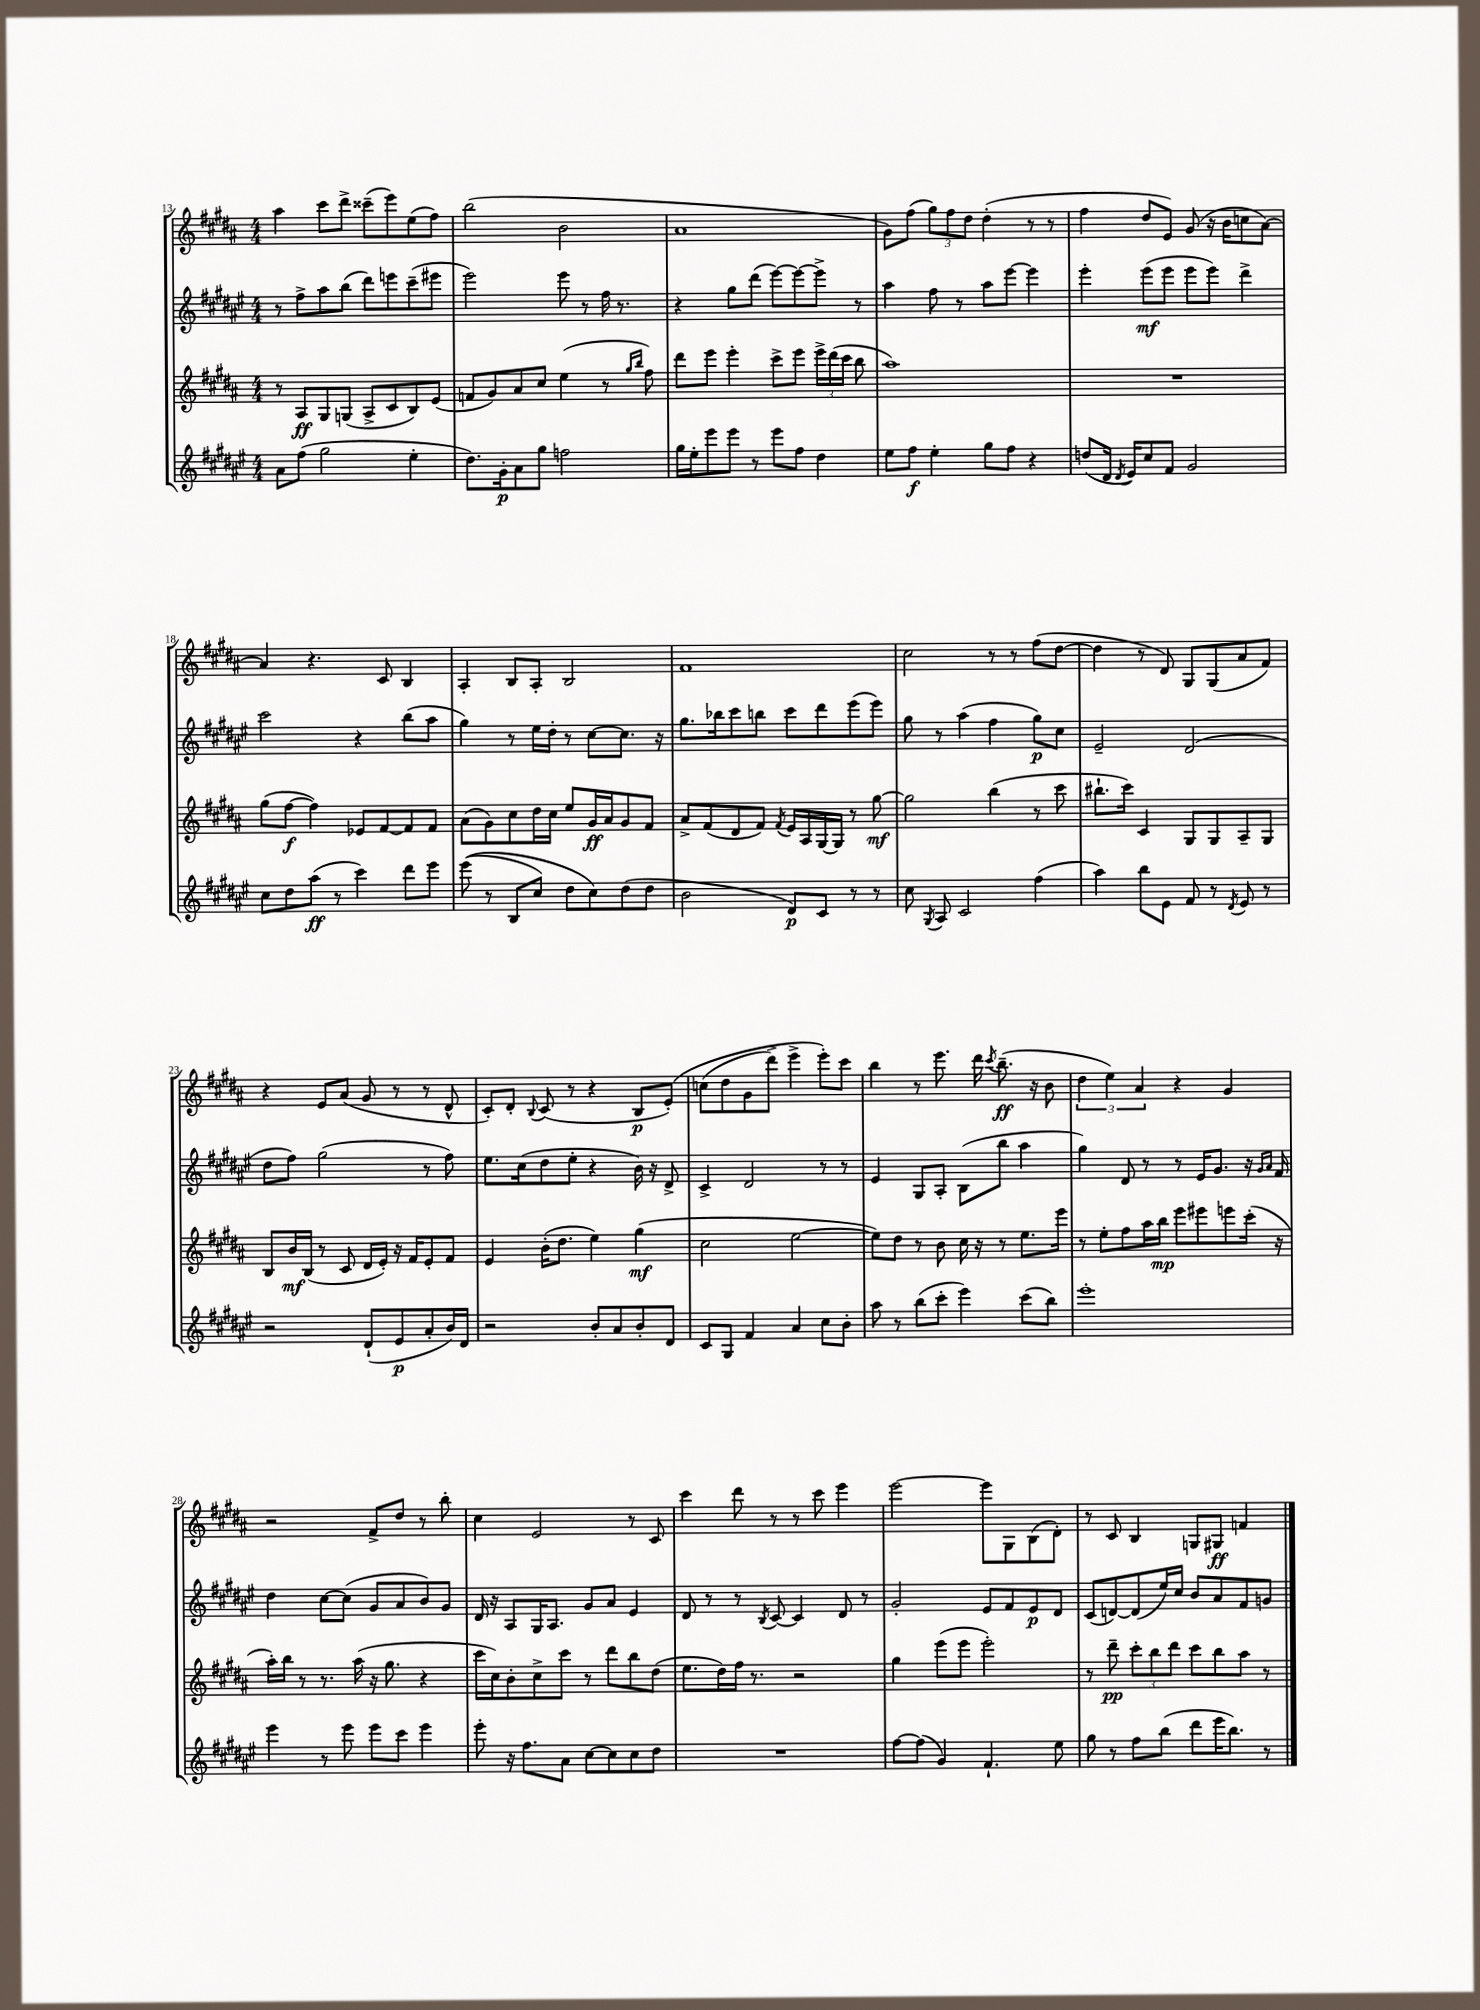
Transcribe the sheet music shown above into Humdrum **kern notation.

**kern	**kern	**kern	**kern
*staff4	*staff3	*staff2	*staff1
*clefG2	*clefG2	*clefG2	*clefG2
*k[f#c#g#d#a#e#]	*k[f#c#g#d#a#]	*k[f#c#g#d#a#e#]	*k[f#c#g#d#a#]
*M4/4	*M4/4	*M4/4	*M4/4
8a#	8r	8r	4aa#
(8ff#	8A#	8ff#^	.
2gg#	8G#	8aa#	8ccc#
.	(8G	(8bb	8ddd#^
.	8A#^	8ddd#)	(8ccc##~
.	8c#	8eee	8eee)
4ee#'	8B)	(8ccc#~	(8ee
.	(8e	8eee#	8ff#)
=	=	=	=
8.dd#)	8f	2eee#)	(2bb
.	8g#)	.	.
16g#'	.	.	.
8a#	8a#	.	.
8gg#	8cc#	.	.
2ff	(4ee	8eee#	2b
.	.	8r	.
.	8r	16ff#	.
.	.	8.r	.
.	16qqgg#	.	.
.	16qqbb	.	.
.	8ff#)	.	.
=	=	=	=
16gg#	8ddd#	4r	1a#
16ee#'	.	.	.
8eee#	8eee	.	.
8eee#	4eee'	8gg#	.
8r	.	(8ddd#	.
8eee#	8ccc#^	[8eee#)	.
8ff#	8eee	8eee#_	.
4dd#	24eee^	8eee#^]	.
.	(24ddd#	.	.
.	24ccc#	.	.
.	8bb	8r	.
=	=	=	=
8ee#	1aa#)	4aa#	8g#)
8ff#	.	.	(8ff#
4ee#'	.	8ff#	12gg#)
.	.	.	12ff#
.	.	8r	.
.	.	.	12dd#
8gg#	.	8aa#	(4dd#'
8ff#	.	[8eee#	.
4r	.	4eee#]	8r
.	.	.	8r
=	=	=	=
(8dd	1r	4eee#'	4ff#
16d#	.	.	.
8qd#	.	.	.
16e#)	.	.	.
8cc#	.	(8eee#	8dd#
8f#	.	8eee#	8e)
2g#	.	8eee#	(8g#
.	.	8eee#)	16r
.	.	.	16b
.	.	4ddd#^	8cc
.	.	.	[8a#)
=	=	=	=
8cc#	(8gg#	2ccc#	4a#]
8dd#	[8ff#	.	.
(8aa#	4ff#])	.	4.r
8r	.	.	.
4ccc#)	8e-	4r	.
.	[8f#	.	8c#
8ddd#	8f#]	(8bb	4B
8eee#	8f#	8aa#	.
=	=	=	=
&((8eee#	(8a#	4gg#)	4A#'
8r	8g#)	.	.
8B	8cc#	8r	8B
8cc#)	16dd#	16ee#	8A#'
.	16cc#	16dd#'	.
8dd#	8ee	8r	2B
8cc#&)	16g#	[8cc#	.
.	16a#	.	.
(8dd#	8g#	8.cc#]	.
8dd#	8f#	.	.
.	.	16r	.
=	=	=	=
2b	8a#^	8.gg#	1f#
.	(8f#	.	.
.	.	16bb-	.
.	8d#	8ccc#	.
.	8f#)	8bb	.
.	8qf#	.	.
8d#)	16e	8ccc#	.
.	16A#	.	.
8c#	[16G#	8ddd#	.
.	16G#]	.	.
8r	8r	(8eee#	.
8r	[8gg#	8eee#)	.
=	=	=	=
8cc#	2gg#]	8gg#	2cc#
8qG#	.	.	.
8A#	.	8r	.
2c#	.	(4aa#	.
.	(4bb	4ff#	8r
.	.	.	8r
(4ff#	8r	8gg#)	(8ff#
.	8ccc#	8cc#	[8dd#
=	=	=	=
4aa#)	8.bb#`	2e#~	4dd#]
.	16ccc#)	.	.
8bb	4c#	.	8r
8e#	.	.	8d#)
8f#	8G#	(2d#	8G#
8r	8G#	.	(8G#
8qd#	.	.	.
8e#	8A#~	.	8a#
8r	8G#	.	8f#)
=	=	=	=
2r	8B	8dd#	4r
.	16b	8ff#)	.
.	(16B	.	.
.	8r	(2gg#	8e
.	8c#	.	(8a#
(8d#`	16d#	.	8g#
.	16e')	.	.
8e#	16r	.	8r
.	16f#	.	.
8a#'	8e'	8r	8r
16b)	8f#	8ff#)	8d#^^
16d#	.	.	.
=	=	=	=
2r	4e	8.ee#	8c#')
.	.	.	8d#'
.	.	(16cc#	.
.	.	.	8qqB
.	(16b'	8dd#	(8c#
.	8.dd#	.	.
.	.	8ee#'	8r
8b'	4ee)	4r	4r
8a#	.	.	.
8b'	(4gg#	16b)	8B
.	.	16r	.
8d#	.	8d#^	&(8e')
=	=	=	=
8c#	2cc#	4c#^	(8cc
8G#	.	.	8dd#
4f#	.	2d#	8g#
.	.	.	8ddd#^)
4a#	[2ee	.	4eee^
8cc#	.	8r	8eee'&)
8b'	.	8r	8ccc#
=	=	=	=
8aa#	8ee])	4e#	4bb
8r	8dd#	.	.
(8bb	8r	8G#	8r
8ccc#'	8b	8A#'	8.eee
4eee#)	16cc#	(8B	.
.	16r	.	16ddd#
.	.	.	8qccc#
.	8r	8bb	(8.bb~
(8ccc#	8.ee	4aa#	.
.	.	.	16r
8bb)	.	.	8b
.	16eee	.	.
=	=	=	=
1eee#'	8r	4gg#)	6dd#
.	8ee'	.	.
.	.	.	6ee)
.	8ff#	8d#	.
.	.	.	6a#
.	16aa#	8r	.
.	16bb	.	.
.	8eee	8r	4r
.	8eee#	16e#	.
.	.	8.g#	.
.	8eee	.	4g#
.	(16ccc#'	16r	.
.	.	16qqg#	.
.	.	16qqa#	.
.	16r	16f#	.
=	=	=	=
4eee#	16aa#')	4dd#	2r
.	16bb	.	.
.	8r	.	.
8r	8.r	[8cc#	.
8eee#	.	(8cc#]	.
.	(16aa#	.	.
8eee#	16r	8g#	8f#^
.	8.gg#	.	.
8ccc#	.	8a#	8dd#
4eee#	4r	8b)	8r
.	.	8g#	8bb'
=	=	=	=
8eee#'	16ccc#	16d#	4cc#
.	16cc#)	16r	.
16r	8b'	8A#	.
8.ff#	.	.	.
.	8cc#^	16G#	2e
.	.	8.A#	.
8a#	8ccc#	.	.
[8cc#	8r	8g#	.
8cc#]	8ddd#	8a#	.
8cc#	8bb	4e#	8r
8dd#	(8dd#	.	8c#
=	=	=	=
1r	8.ee	8d#	4ccc#
.	.	8r	.
.	16dd#)	.	.
.	16ff#	8r	8ddd#
.	8.r	.	.
.	.	8qB	.
.	.	[8c#	8r
.	2r	4c#]	8r
.	.	.	8ccc#
.	.	8d#	4eee
.	.	8r	.
=	=	=	=
[8ff#	4gg#	2g#'	[2eee
(8ff#]	.	.	.
4g#)	(8eee	.	.
.	8eee	.	.
4.f#`	2eee')	8e#	8eee]
.	.	8f#	8G#
.	.	8e#	(8B
8ee#	.	8d#	8d#')
=	=	=	=
8gg#	8r	(8c#	8r
8r	8ddd#~	[8d)	8c#
8ff#	12ccc#'	(8d]	4B
.	12bb	.	.
(8bb	.	16ee#)	.
.	12ddd#	.	.
.	.	16cc#	.
8ddd#	8ccc#	8b	8G
16eee#	8bb	8a#	8G#
8.bb)	.	.	.
.	8aa#	8f#	4f
8r	8r	8g	.
==	==	==	==
*-	*-	*-	*-
